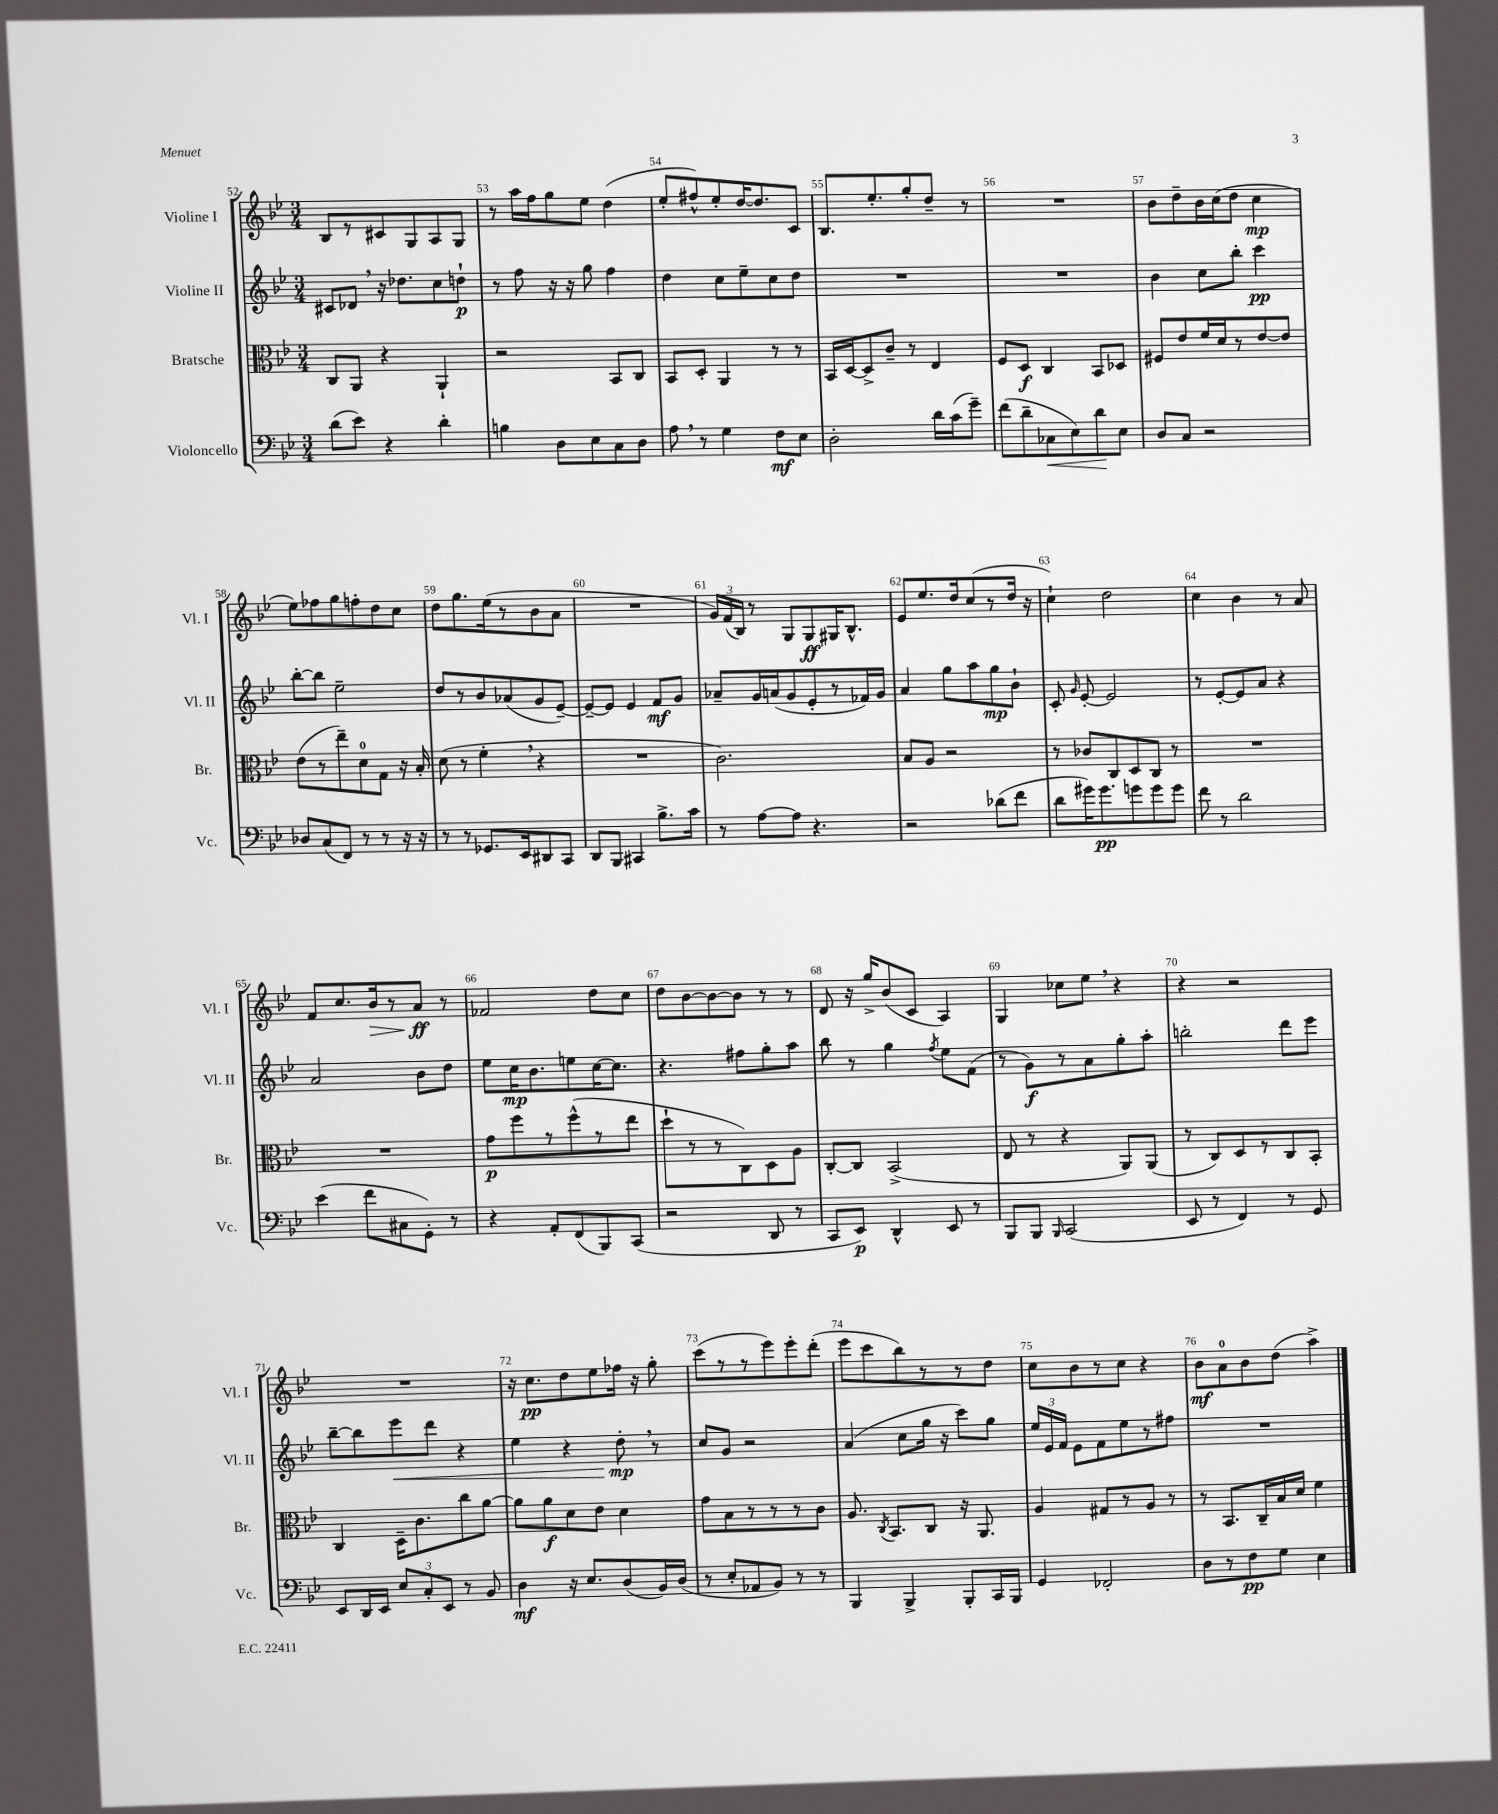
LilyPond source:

<<
\new StaffGroup <<
\new Staff = "s0" \with { instrumentName = "Violine I" shortInstrumentName = "Vl. I" } {
    \clef treble \key bes \major \numericTimeSignature \time 3/4
    \autoBeamOff bes8[ r8 cis'8 g8 a8 g8] |
    r8 a''16[ f''16 g''8 ees''8] d''4( |
    ees''8[-. fis''8-^) ees''8-. d''16~ d''8. c'8] |
    bes8.[ ees''8.-. g''8-. d''8]-- r8 |
    R2. |
    bes'8[ d''8-- bes'16 c''16( d''8] c''4\mp |
    ees''8[) fes''8 g''8 f''8-. d''8 c''8] |
    d''8[ g''8. ees''16( r8 bes'8 a'8] |
    R2. |
    \tuplet 3/2 { g'16[) f'16( bes16]) } r8 g8[ g8\ff gis16 bes8.]-^ |
    ees'8[ ees''8. d''16 c''8( r8 d''16] r16 |
    c''4-!) d''2 |
    c''4 bes'4 r8 a'8 |
    f'8[ c''8. bes'16\> r8 a'8]\ff\! r8 |
    fes'2 d''8[ c''8] |
    d''8[ bes'8~ bes'8~ bes'8] r8 r8 |
    d'8 r16 g''16[-> bes'8( c'8] a4) |
    g4 ces''8[ ees''8] \breathe r4 |
    r4 r2 |
    R2. |
    r16 c''8.[\pp d''8 ees''8 fes''16] r16 g''8-. |
    c'''8[( r8 r8 ees'''8) ees'''8-. d'''8]-.( |
    ees'''8[ c'''8 bes''8) r8 r8 d''8] |
    c''8[ bes'8 r8 c''8] r4 |
    bes'8[\mf a'8-0 bes'8 d''8]( a''4->) \bar "|." |
}
\new Staff = "s1" \with { instrumentName = "Violine II" shortInstrumentName = "Vl. II" } {
    \clef treble \key bes \major \numericTimeSignature \time 3/4
    \autoBeamOff cis'8[ des'8] \breathe r16 des''8.[ c''8 d''8]-!\p |
    r8 f''8 r16 r16 g''8 f''4 |
    d''4 c''8[ ees''8-- c''8 d''8] |
    R2. |
    R2. |
    bes'4 c''8[ bes''8]-. c'''4\pp |
    bes''8[~-. bes''8] ees''2-- |
    d''8[ r8 bes'8 aes'8( g'8 ees'8]~--) |
    ees'8[~-- ees'8] ees'4 f'8[\mf g'8] |
    aes'8[-- g'16 a'16( g'8 ees'8-. r8 fes'16) g'16] |
    a'4 g''8[ a''8 g''8\mp bes'8]-! |
    c'8-. \grace { g'16 } ees'8~-. ees'2 |
    r8 ees'8[~-. ees'8 a'8] r4 |
    a'2 bes'8[ d''8] |
    ees''8[ c''16\mp bes'8. e''8 c''16~ c''8.] |
    r4. fis''8[ g''8-. a''8] |
    bes''8 r8 g''4 \acciaccatura { f''8 } ees''8[ f'8]( |
    r8 g'8[\f) r8 a'8 g''8-. a''8]-. |
    b''2-. d'''8[ ees'''8] |
    bes''8[~-- bes''8 ees'''8\< d'''8] r4 |
    ees''4 r4 d''8-.\mp\! \breathe r8 |
    c''8[ g'8] r2 |
    a'4( c''8[ g''16] r16 c'''8[) g''8] |
    \tuplet 3/2 { ees''16[ ees'16 f'16] } ees'8[ f'8 ees''8 r8 fis''8] |
    R2. \bar "|." |
}
\new Staff = "s2" \with { instrumentName = "Bratsche" shortInstrumentName = "Br." } {
    \clef alto \key bes \major \numericTimeSignature \time 3/4
    \autoBeamOff c8[ a,8] r4 a,4-! |
    r2 bes,8[ c8] |
    bes,8[ d8]-. a,4 r8 r8 |
    bes,16[ d16~ d8-> c'8]-- r8 ees4 |
    f8[ d8]\f c4 bes,8[ des8] |
    fis8[ ees'8 f'16 d'16 r8 ees'8~ ees'8] |
    ees'8[( r8 ees''8--) d'8-0 g8] r16 bes16-. |
    d'8( r8 f'4-. \breathe r4 |
    R2. |
    c'2.) |
    bes8[ a8] r2 |
    r8 ces'8[ c8 d8 c8] r8 |
    R2. |
    R2. |
    g'8[\p f''8 r8 f''8-^( r8 ees''8] |
    d''8[-! r8 r8 c8) d8 a8] |
    c8[~-. c8] bes,2->( |
    ees8 r8 r4 a,8[) a,8]( |
    r8 c8[) d8 r8 c8 bes,8]-. |
    c4 d16[-- c'8. c''8 a'8]~ |
    a'8[ a'8\f d'8 ees'8] d'4 |
    g'8[ bes8 r8 r8 r8 c'8] |
    a8. \acciaccatura { c8 } bes,8.[ c8] r16 a,8. |
    a4 gis8[ r8 a8] r8 |
    r8 bes,8.[ c16-- bes16 d'16] f'4 \bar "|." |
}
\new Staff = "s3" \with { instrumentName = "Violoncello" shortInstrumentName = "Vc." } {
    \clef bass \key bes \major \numericTimeSignature \time 3/4
    \autoBeamOff d'8[( ees'8]) r4 d'4-. |
    b4 d8[ ees8 c8 d8] |
    a8 \breathe r8 g4 f8[\mf ees8] |
    d2-. d'16[ c'16( g'8]--) |
    f'8[( d'8-- ces8\< ees8) d'8\! ees8] |
    d8[ c8] r2 |
    des8[ c8( f,8]) r8 r8 r16 r16 |
    r8 r8 ges,8.[ ees,16 dis,8 c,8] |
    d,8[ bes,,8] cis,4 bes8.[-> c'16] |
    r8 a8[~ a8] r4. |
    r2 des'8[( f'8] |
    d'8[ gis'16) gis'8.\pp g'8 g'8 g'8] |
    f'8 r8 d'2 |
    ees'4( f'8[ cis8 g,8]-.) r8 |
    r4 a,8[-. f,8( bes,,8) c,8]( |
    r2 d,8 r8 |
    c,8[ ees,8]\p) d,4-^ ees,8 r8 |
    bes,,8[ bes,,8] \grace { bes,,16 } c,2( |
    ees,8 r8 f,4) r8 g,8 |
    ees,8[ d,16 ees,16] \tuplet 3/2 { ees8[ c8-. ees,8] } r8 bes,8 |
    d4\mf r16 ees8.[ d8( bes,16) d16]( |
    r8 ees8[-. aes,8 bes,8]) r8 r8 |
    bes,,4 bes,,4-> bes,,8[-. c,16 bes,,16] |
    g,4 fes,2-. |
    d8[ r8 f8\pp g8] ees4 \bar "|." |
}
>>
>>
\layout { \context { \Score currentBarNumber = #52 \override BarNumber.break-visibility = ##(#f #t #t) barNumberVisibility = #all-bar-numbers-visible } }
